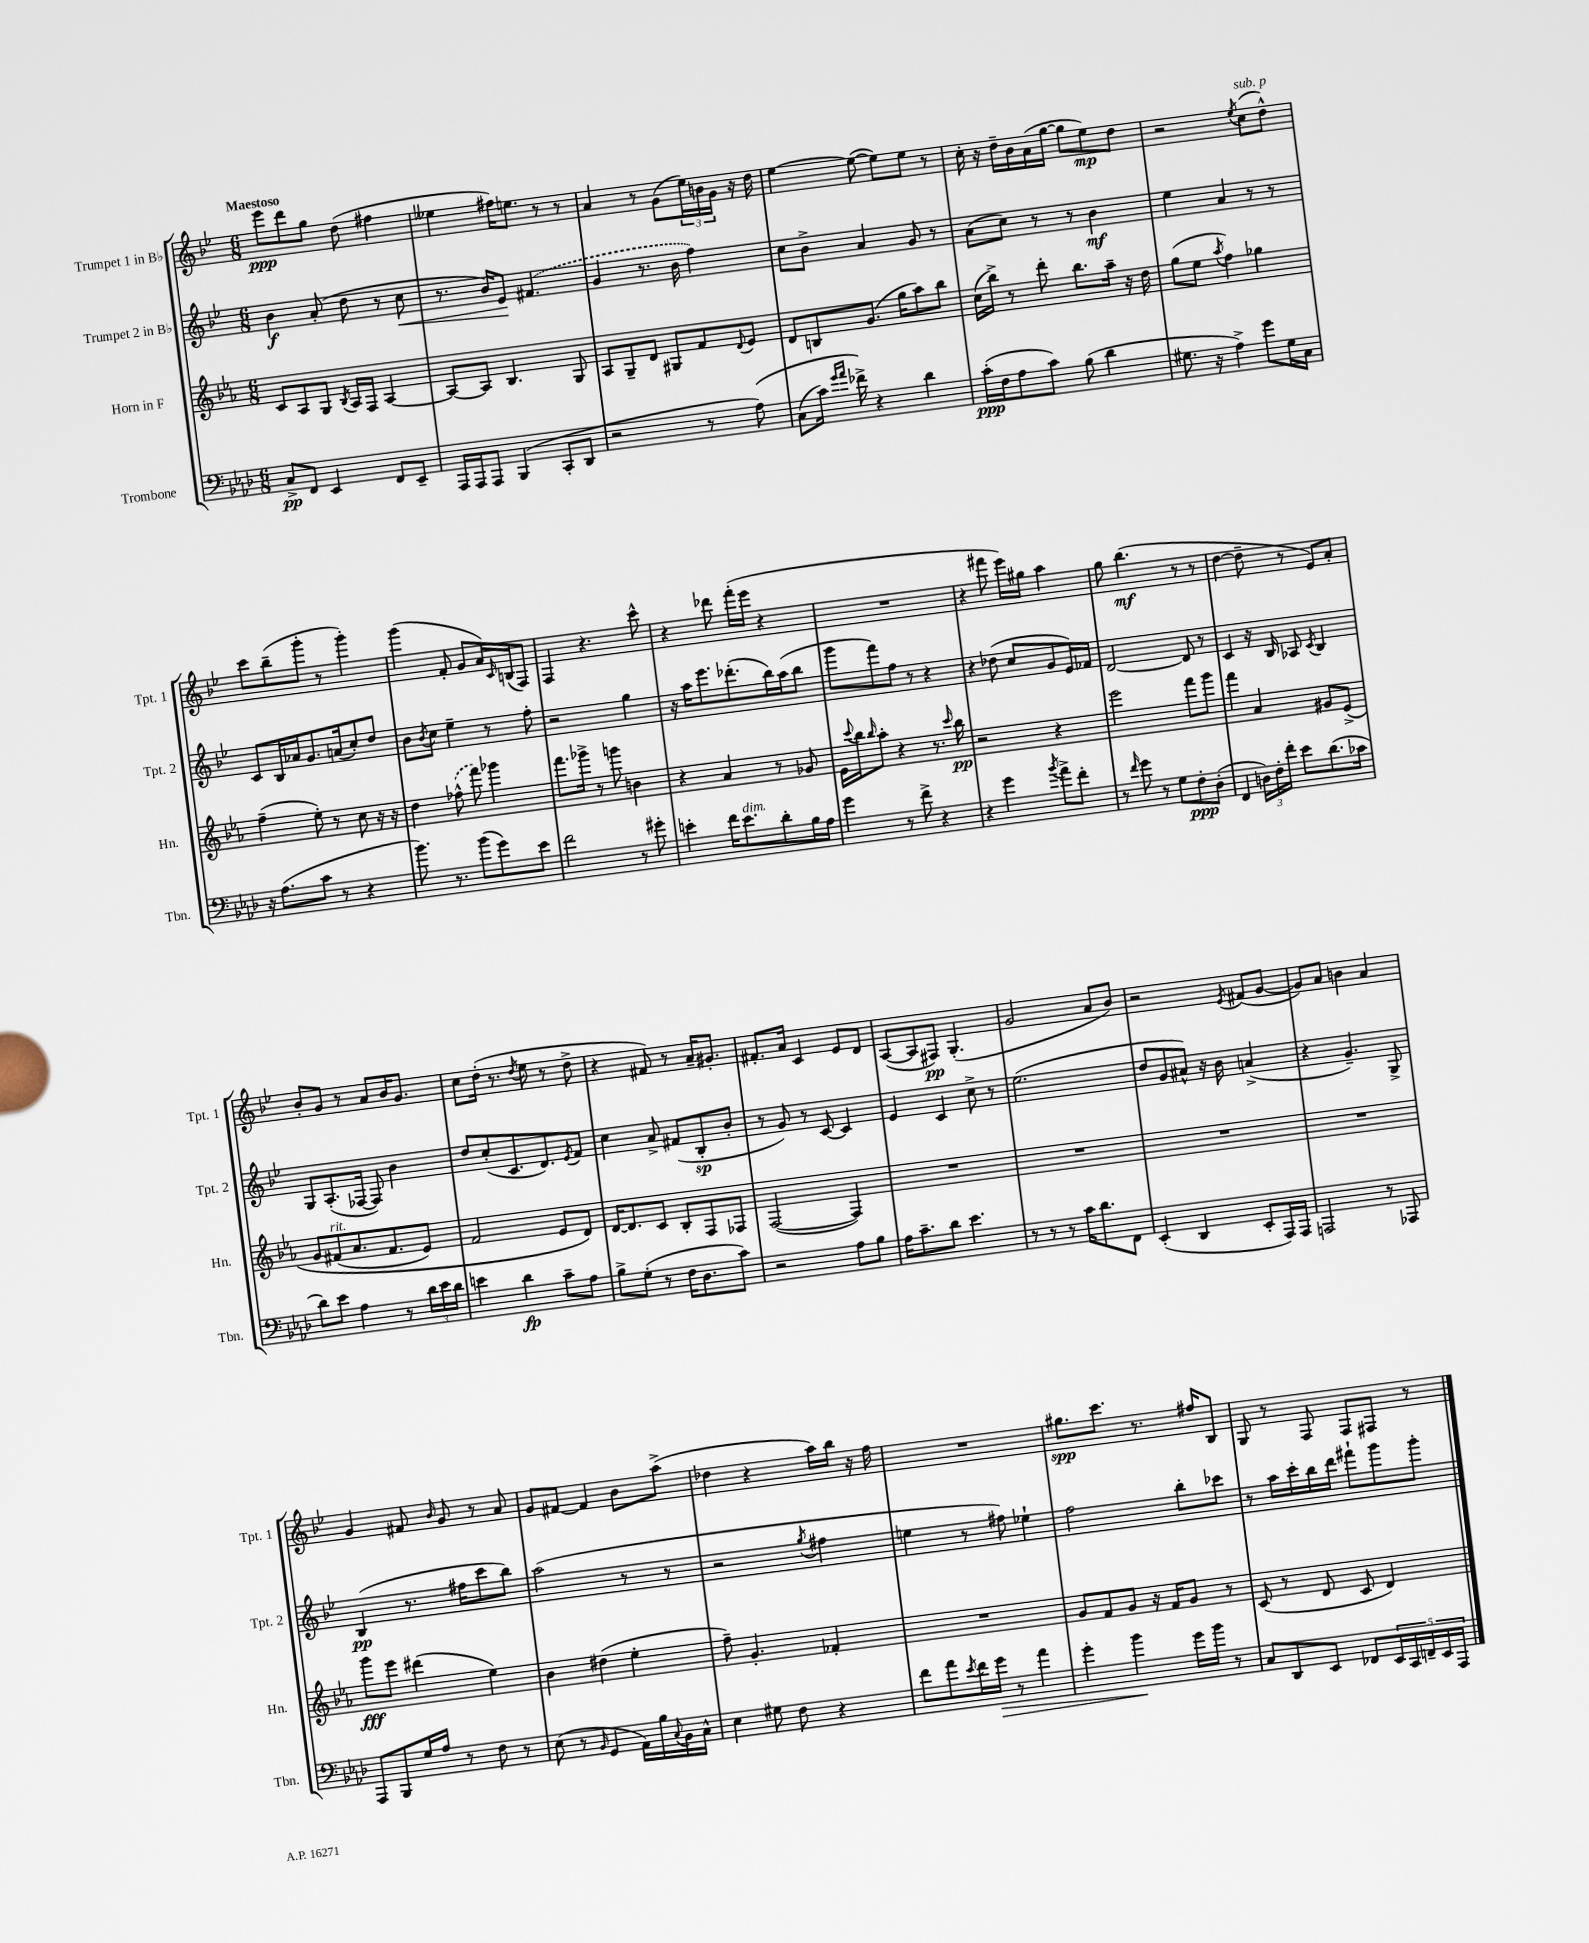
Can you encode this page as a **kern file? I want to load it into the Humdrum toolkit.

**kern	**dynam	**kern	**dynam	**kern	**dynam	**kern	**dynam
*part4	*part4	*part3	*part3	*part2	*part2	*part1	*part1
*staff4	*staff4	*staff3	*staff3	*staff2	*staff2	*staff1	*staff1
*I"Trombone	*	*I"Horn in F	*	*I"Trumpet 2 in B♭	*	*I"Trumpet 1 in B♭	*
*I'Tbn.	*	*I'Hn.	*	*I'Tpt. 2	*	*I'Tpt. 1	*
*clefF4	*	*clefG2	*	*clefG2	*	*clefG2	*
*k[b-e-a-d-]	*	*k[b-e-a-]	*	*k[b-e-]	*	*k[b-e-]	*
*M6/8	*	*M6/8	*	*M6/8	*	*M6/8	*
=1	=1	=1	=1	=1	=1	=1	=1
!	!	!	!	!	!	!LO:TX:a:B:t=Maestoso	!
8C^/L	pp	8c/L	.	4b-\	f	8eee-\L	ppp
8FF/J	.	8A-/	.	.	.	8ddd\	.
4EE-/	.	8G/J	.	(8a'/	.	8gg\J	.
.	.	8qB-/	.	.	.	.	.
.	.	16A-/LL	.	8dd\	.	(8dd\	.
.	.	16F/JJ	.	.	.	.	.
8FF/L	.	[4A-/	.	8r	.	4ff#X\	.
!	!	!	!	!	!LO:HP:b	!	!
8EE-~/J	.	.	.	8cc\	<	.	.
=2	=2	=2	=2	=2	=2	=2	=2
16AAA-/LL	.	8A-/L_	.	8.r	.	4ee--X\	.
16AAA-/J	.	.	.	.	.	.	.
8AAA-/J	.	8A-/J]	.	.	.	.	.
.	.	.	.	16b-/KL)	.	.	.
(4BBB-/	.	4.B-/	.	8e-/J	.	16ff#X\KL)	.
.	.	.	.	.	.	8.een\J	.
.	.	.	.	(4.f#X/	[	.	.
8CC'/L	.	.	.	.	.	8r	.
8DD-/J	.	8G/	.	.	.	8r	.
=3	=3	=3	=3	=3	=3	=3	=3
2r	.	8A-/L	.	4g/	.	4a/	.
.	.	8G~/	.	.	.	.	.
.	.	8d/J	.	8.r	.	8r	.
.	.	8G#X/L	.	.	.	(8g\L	.
.	.	.	.	16b-\	.	.	.
8r	.	8f/	.	4ff\)	.	24ee-\L)	.
.	.	.	.	.	.	24bn\	.
.	.	.	.	.	.	24g\JJ	.
.	.	8qqd/	.	.	.	.	.
(8A-\)	.	8e-/J	.	.	.	16r	.
.	.	.	.	.	.	16dd\	.
=4	=4	=4	=4	=4	=4	=4	=4
(8C\L	.	8d/L	.	8cc\L	.	[4ee-\	.
16c\Jk)	.	8Bn/	.	8b-^\J	.	.	.
16qqg/LL	.	.	.	.	.	.	.
16qqa-/JJ	.	.	.	.	.	.	.
16f-X^\)	.	.	.	.	.	.	.
4r	.	(8.g/J	.	4a/	.	(8ee-\_	.
.	.	.	.	.	.	8ee-\L])	.
.	.	16gg\KL	.	.	.	.	.
4d-\	.	8aa-\)	.	8g/	.	8ee-\J	.
.	.	8bb-\J	.	8r	.	8r	.
=5	=5	=5	=5	=5	=5	=5	=5
(16c'\LL	ppp	(16cc\LL	.	(8a\L	.	16cc'\	.
16F\J	.	16bb-^\JJ)	.	.	.	16r	.
8A-\	.	8r	.	8cc\J)	.	16dd~\LL	.
.	.	.	.	.	.	16b-\	.
8c\J)	.	8ddd'\	.	8r	.	(16a\	.
.	.	.	.	.	.	[16gg\JJ	.
(8B-\	.	8.bb-\L	.	8r	.	8gg\L]	.
4d-\	.	.	.	4b-\	mf	8ee-\)	mp
.	.	16aa-~\Jk	.	.	.	.	.
.	.	16r	.	.	.	8dd\J	.
.	.	16dd\	.	.	.	.	.
=6	=6	=6	=6	=6	=6	=6	=6
8.G#X\	.	(8gg\L	.	4ee-\	.	2r	.
.	.	8ee-\J	.	.	.	.	.
16r	.	.	.	.	.	.	.
.	.	8qaa-/	.	.	.	.	.
4A-^\)	.	4ff\)	.	4a/	.	.	.
.	.	.	.	.	.	8qee-/	.
!	!	!	!	!	!	!LO:TX:a:i:t=sub. p	!
8g\L	.	4gg-X\	.	8r	.	(8cc\L	.
16G#\L	.	.	.	8r	.	8dd^^\J)	.
16C\JJ	.	.	.	.	.	.	.
!!LO:LB:g=z
=7	=7	=7	=7	=7	=7	=7	=7
16r	.	(4ff~\	.	8c/L	.	8ccc\L	.
(8.A-\L	.	.	.	.	.	.	.
.	.	.	.	16B-/L	.	(8bb-~\	.
.	.	.	.	16a-X/J	.	.	.
8c\J	.	8ee-'\)	.	8.g/	.	8ggg'\J	.
8r	.	8r	.	.	.	8r	.
.	.	.	.	(16an/k	.	.	.
4r	.	8cc\	.	8cc'/)	.	4ggg'\)	.
.	.	16r	.	8dd/J	.	.	.
.	.	16r	.	.	.	.	.
=8	=8	=8	=8	=8	=8	=8	=8
8.b-\)	.	4dd\	.	8b-\L	.	(4ggg\	.
.	.	.	.	8qb-/	.	.	.
.	.	.	.	8cc\J	.	.	.
8.r	.	.	.	.	.	.	.
.	.	(8ff-X^^\	.	4ee-~\	.	8f'/	.
(8b-\L	.	8fff\)	.	.	.	8g/L	.
8g\)	.	4ggg-X\	.	8r	.	16a/L)	.
.	.	.	.	.	.	16qqc/	.
.	.	.	.	.	.	(16Bn/J	.
8e-\J	.	.	.	8ff'\	.	8F/J)	.
=9	=9	=9	=9	=9	=9	=9	=9
2f\	.	8.fff\L	.	2r	.	4F/	.
.	.	16ggg-X^\Jk	.	.	.	.	.
.	.	8r	.	.	.	4.r	.
.	.	8gggn\	.	.	.	.	.
8r	.	4bn\	.	4gg\	.	.	.
8g#X'\	.	.	.	.	.	8ccc^^\	.
=10	=10	=10	=10	=10	=10	=10	=10
4en'\	.	4r	.	16r	.	4r	.
.	.	.	.	16aa\KL	.	.	.
.	.	.	.	8.eee-\	.	.	.
16f\KL	.	4a-/	.	.	.	8ddd-X\	.
!LO:TX:a:i:t=dim.	!	!	!	!	!	!	!
8.e\	.	.	.	(8.ddd-X'\	.	.	.
.	.	.	.	.	.	(16fff'\LL	.
.	.	.	.	.	.	16eee-\JJ	.
8d-'\	.	8r	.	16bb-\L)	.	4r	.
.	.	.	.	(16aa\J	.	.	.
16B-\L	.	8g-X/	.	8bb-\J	.	.	.
16A-\JJ	.	.	.	.	.	.	.
=11	=11	=11	=11	=11	=11	=11	=11
4g\	.	16e-\LL	.	8ggg\L	.	2.r	.
.	.	8qqccc/	.	.	.	.	.
.	.	16bb-\J	.	.	.	.	.
.	.	16qqbb-/	.	.	.	.	.
.	.	8aa-'\J	.	8fff\)	.	.	.
8r	.	4r	.	8ff\J	.	.	.
8f^\	.	.	.	8r	.	.	.
4r	.	8.r	.	4r	.	.	.
.	.	16qqccc/	.	.	.	.	.
.	.	16bb-\	pp	.	.	.	.
=12	=12	=12	=12	=12	=12	=12	=12
4r	.	2r	.	4r	.	4r	.
4g\	.	.	.	(8dd-X\	.	8fff#X\	.
.	.	.	.	8cc/L	.	16eee-\LL)	.
.	.	.	.	.	.	16gg#X\JJ	.
8qb-/	.	.	.	.	.	.	.
8a-^\L	.	4r	.	8g/	.	4aa\	.
8f'\J	.	.	.	16e-/L)	.	.	.
.	.	.	.	16f-X/JJ	.	.	.
=13	=13	=13	=13	=13	=13	=13	=13
8r	.	2eee-\	.	[2d/	.	8gg\	.
16qqf/	.	.	.	.	.	.	.
8g\	.	.	.	.	.	(4.bb-\	mf
8r	.	.	.	.	.	.	.
8G\L	.	.	.	.	.	.	.
8F'\	ppp	8fff\L	.	8d/]	.	8r	.
(8D-'\J	.	8ggg\J	.	8r	.	8r	.
=14	=14	=14	=14	=14	=14	=14	=14
4FF/	.	4fff\	.	4c/	.	[4dd\	.
24Dn\LL)	.	4a-/	.	16r	.	8dd~\]	.
24F'\	.	.	.	.	.	.	.
.	.	.	.	16B-/	.	.	.
24f'\JJ	.	.	.	.	.	.	.
8e-\L	.	.	.	8A-X/	.	8r	.
.	.	.	.	8qc/	.	.	.
(8.d-\	.	8g#X/L	.	4B-/	.	8e-/L)	.
.	.	(8e-^/J	.	.	.	8a'/J	.
16c-X\Jk	.	.	.	.	.	.	.
!!LO:LB:g=z
=15	=15	=15	=15	=15	=15	=15	=15
8d-\L)	.	8g/L	.	8G/L	.	8b-'/L	.
!	!	!LO:TX:a:i:t=rit.	!	!	!	!	!
8e-\J	.	(8f#X/	.	(8.A'/	.	8g/J	.
4A-\	.	8.a-/	.	.	.	8r	.
.	.	.	.	[16F-X/Jk	.	.	.
.	.	.	.	8F-/])	.	8a/L	.
.	.	8.f#/	.	.	.	.	.
8r	.	.	.	4b-\	.	16b-/K	.
.	.	.	.	.	.	8.g/J	.
24d-\LL	.	8e-/J)	.	.	.	.	.
24e-\	.	.	.	.	.	.	.
24d-\JJ	.	.	.	.	.	.	.
=16	=16	=16	=16	=16	=16	=16	=16
4en\	.	2f/	.	8dd/L	.	8cc\L	.
.	.	.	.	(8cc'/	.	(16dd'\Jk	.
.	.	.	.	.	.	8.r	.
4d-\	fp	.	.	8.c/	.	.	.
.	.	.	.	.	.	8qdd/	.
.	.	.	.	.	.	8ee-\	.
.	.	.	.	8.d/)	.	.	.
8c~\L	.	8e-/L	.	.	.	8r	.
.	.	.	.	8qe-/	.	.	.
8A-\J	.	8d/J)	.	8f/J	.	8dd^\	.
=17	=17	=17	=17	=17	=17	=17	=17
8B-^\L	.	[16d/KL	.	4cc\	.	4r	.
.	.	8.d/]	.	.	.	.	.
(8G'\J	.	.	.	.	.	.	.
8r	.	8c/J	.	8a^/	.	8f#X/)	.
16F\KL	.	8B-'/L	.	(8f#X/L	.	8r	.
8.D-\	.	.	.	.	.	.	.
.	.	8F/	.	8B-'/	sp	16a~/KL	.
.	.	.	.	.	.	8.g#X'/J	.
8c\J)	.	8F-X/J	.	8b-'/J	.	.	.
=18	=18	=18	=18	=18	=18	=18	=18
2r	.	([2F/	.	8r	.	8.f#X'/L	.
.	.	.	.	8g/)	.	.	.
.	.	.	.	.	.	16a/Jk	.
.	.	.	.	8r	.	4c/	.
.	.	.	.	[8c/	.	.	.
8A-\L	.	4F/])	.	4c/]	.	8e-/L	.
8B-\J	.	.	.	.	.	8d/J	.
=19	=19	=19	=19	=19	=19	=19	=19
16A-\KL	.	2.r	.	4e-/	.	([8A/L	.
8.c~\	.	.	.	.	.	.	.
.	.	.	.	.	.	8A/]	.
8d-\J	.	.	.	4c/	.	8F#X/J)	pp
4.e-\	.	.	.	.	.	(4.G'/	.
.	.	.	.	8cc^\	.	.	.
.	.	.	.	8r	.	.	.
=20	=20	=20	=20	=20	=20	=20	=20
8r	.	2.r	.	(2.ee-\	.	2g/	.
8r	.	.	.	.	.	.	.
8r	.	.	.	.	.	.	.
16c\KL	.	.	.	.	.	.	.
8.d-\	.	.	.	.	.	.	.
.	.	.	.	.	.	8a/L	.
8FF\J	.	.	.	.	.	8b-/J)	.
=21	=21	=21	=21	=21	=21	=21	=21
(4EE-'/	.	2.r	.	8dd/L	.	2r	.
.	.	.	.	8g/	.	.	.
4DD-/	.	.	.	8a#X^^/J)	.	.	.
.	.	.	.	16r	.	.	.
.	.	.	.	16b-\	.	.	.
.	.	.	.	.	.	8qe-/	.
8EE-'/L	.	.	.	(4an^/	.	(8f#X/L	.
16AAA-/L)	.	.	.	.	.	[8g/J	.
16AAA-/JJ	.	.	.	.	.	.	.
=22	=22	=22	=22	=22	=22	=22	=22
2AAAn/	.	2.r	.	4r	.	8g/L])	.
.	.	.	.	.	.	8a/J	.
.	.	.	.	4.g~/)	.	4bn\	.
8r	.	.	.	.	.	4a/	.
8AAA-X/	.	.	.	8G^/	.	.	.
!!LO:LB:g=z
=23	=23	=23	=23	=23	=23	=23	=23
8AAA-/L	.	8ggg\L	fff	(4B-/	pp	4g/	.
8BBB-/	.	8eee-\J	.	.	.	.	.
16G/L	.	(4ddd#X\	.	8.r	.	8f#X/	.
16A-/JJ	.	.	.	.	.	.	.
.	.	.	.	.	.	16qqb-/	.
8r	.	.	.	.	.	8g/	.
.	.	.	.	16ff#X\KL	.	.	.
8F\	.	4ee-\)	.	8ccc\	.	8r	.
8r	.	.	.	8bb-\J)	.	8a/	.
=24	=24	=24	=24	=24	=24	=24	=24
(8E-\	.	4b-\	.	(2aa\	.	8g/L	.
8r	.	.	.	.	.	[8f#X/J	.
16qqBB-/	.	.	.	.	.	.	.
4GG/	.	(4dd#X\	.	.	.	4f#/]	.
16AA-\LL)	.	4ee-'\	.	8r	.	8b-\L	.
16B-\	.	.	.	.	.	.	.
8qqC/	.	.	.	.	.	.	.
16BB-\	.	.	.	8r	.	(8aa^\J	.
16C^^\JJ	.	.	.	.	.	.	.
=25	=25	=25	=25	=25	=25	=25	=25
4E-\	.	8ff~\)	.	2r	.	4dd-X\	.
.	.	4.g'/	.	.	.	.	.
8G#X\	.	.	.	.	.	4r	.
8F\	.	.	.	.	.	.	.
.	.	.	.	8qgg/	.	.	.
4r	.	4f-X'/	.	4ff#X\	.	16aa\LL)	.
.	.	.	.	.	.	16bb-\JJ	.
.	.	.	.	.	.	16r	.
.	.	.	.	.	.	16ff\	.
=26	=26	=26	=26	=26	=26	=26	=26
8f\L	.	2.r	.	4een\	.	2.r	.
8a-\	.	.	.	.	.	.	.
8qe-/	.	.	.	.	.	.	.
16f\L	.	.	.	8r	.	.	.
!	!LO:HP:b	!	!	!	!	!	!
16g\JJ	>	.	.	.	.	.	.
8r	.	.	.	8ff#X\)	.	.	.
4a-\	.	.	.	4ee-X`\	.	.	.
=27	=27	=27	=27	=27	=27	=27	=27
4g'\	.	8g/L	.	2ff\	.	8.gg#X\L	spp
.	.	8f/	.	.	.	.	.
.	.	.	.	.	.	8.ccc\J	.
4b-\	.	8g/J	.	.	.	.	.
.	.	16r	.	.	.	8.r	.
.	.	16f/KL	.	.	.	.	.
16g\LL	]	8g/J	.	8bb-'\L	.	.	.
16b-\JJ	.	.	.	.	.	16ff#X/KL	.
8r	.	8r	.	8ccc-X\J	.	8B-/J	.
=28	=28	=28	=28	=28	=28	=28	=28
8C/L	.	(8c/	.	8r	.	8G/	.
8DD-/	.	8r	.	16aa\LL	.	8r	.
.	.	.	.	16ccc'\	.	.	.
8EE-/J	.	8d/	.	16bb-\	.	8F/	.
.	.	.	.	16ddd\JJ	.	.	.
8FF-X/L	.	8c/	.	8fff#X`\L	.	8F/L	.
20EE-/L	.	4d/)	.	8ggg\	.	8F#X/J	.
20CC/	.	.	.	.	.	.	.
20FFn~/	.	.	.	.	.	.	.
.	.	.	.	8ggg'\J	.	8r	.
20EE-/	.	.	.	.	.	.	.
20AAA-/JJ	.	.	.	.	.	.	.
==	==	==	==	==	==	==	==
*-	*-	*-	*-	*-	*-	*-	*-
